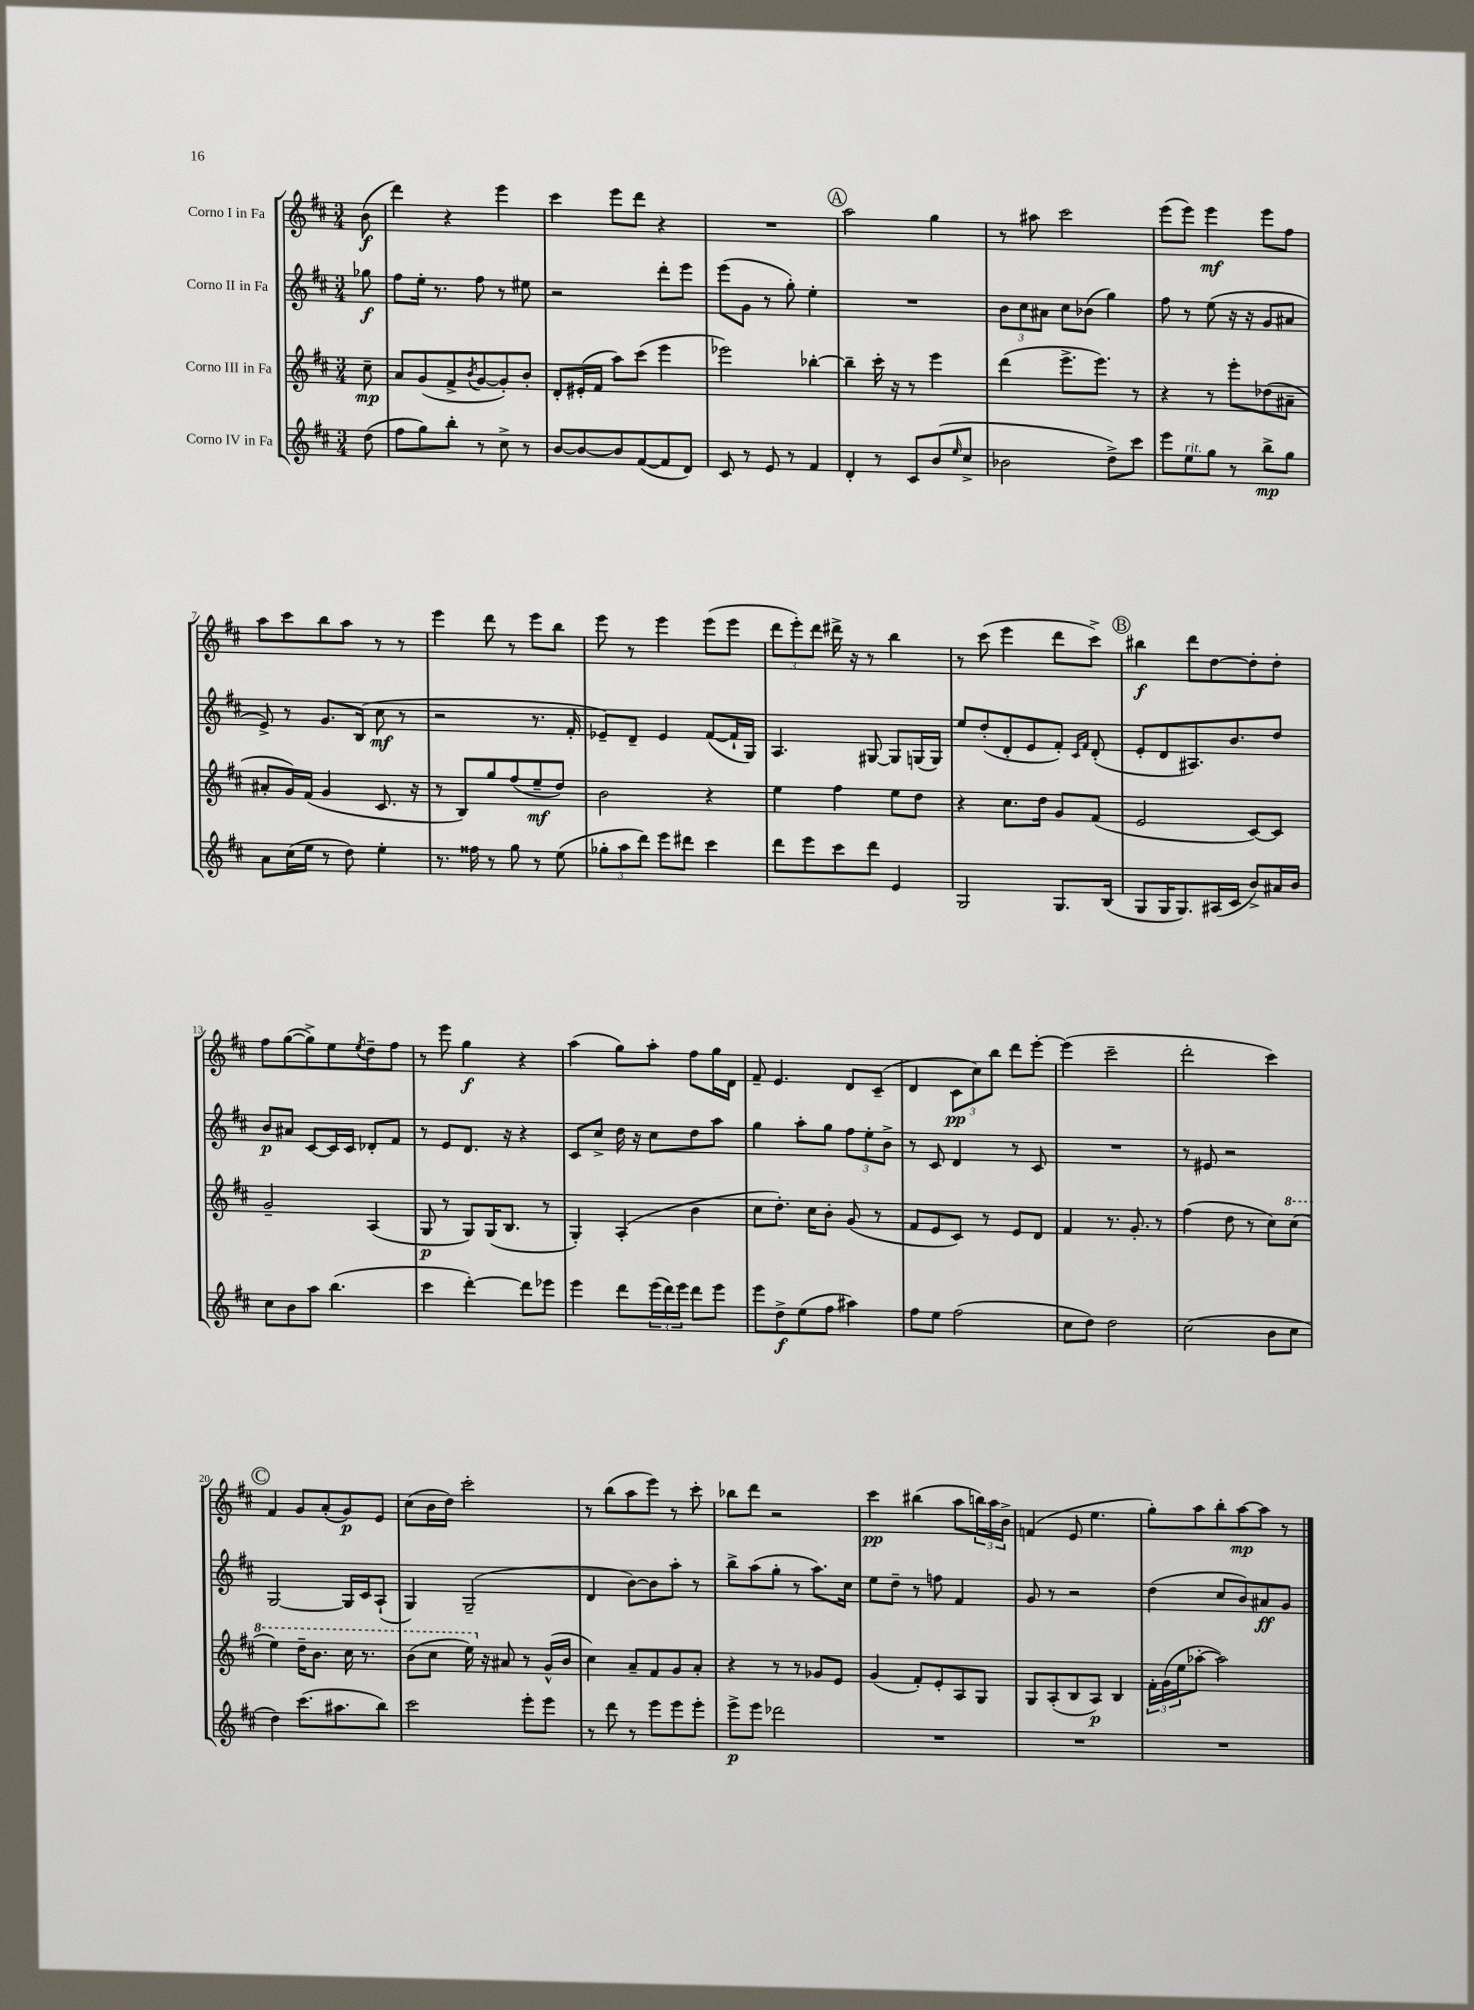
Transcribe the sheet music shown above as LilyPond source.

<<
\new StaffGroup <<
\new Staff = "s0" \with { instrumentName = "Corno I in Fa" } {
    \clef treble \key d \major \numericTimeSignature \time 3/4 \partial 8
    b'8\f( |
    d'''4) r4 e'''4 |
    cis'''4 e'''8 d'''8 r4 |
    R2. |
    \mark \markup { \circle "A" } a''2 g''4 |
    r8 ais''8 cis'''2 |
    e'''8( e'''8) e'''4\mf e'''8 fis''8 |
    a''8 cis'''8 b''8 a''8 r8 r8 |
    e'''4 d'''8 r8 e'''8 b''8 |
    e'''8 r8 e'''4 e'''8( e'''8 |
    \tuplet 3/2 { d'''8 e'''8-.) d'''8 } dis'''16-> r16 r8 b''4 |
    r8 cis'''8( e'''4 d'''8 cis'''8->) |
    \mark \markup { \circle "B" } bis''4\f d'''8 d''8~ d''8-. d''8-. |
    fis''8 g''8~( g''8->) e''8 \acciaccatura { e''8 } d''8-- fis''8 |
    r8 e'''8 g''4\f r4 |
    a''4( g''8) a''8-. fis''8 g''16 d'16 |
    fis'8-- e'4. d'8 cis'8--( |
    d'4 \tuplet 3/2 { cis'8\pp cis''8) b''8 } d'''8 e'''8~-. |
    e'''4( cis'''2-- |
    d'''2-. cis'''4) |
    \mark \markup { \circle "C" } fis'4 g'8 a'8-.( g'8\p) e'8 |
    cis''8( b'16 d''16) cis'''2-. |
    r8 b''8( a''8 e'''8) r8 cis'''8-. |
    bes''8 d'''8 r2 |
    cis'''4\pp bis''4( a''8 \tuplet 3/2 { b''16) a''16 b'16-> } |
    f'4( e'8 e''4. |
    g''8-.) a''8 b''8-. a''8~\mp a''8 r8 \bar "|." |
}
\new Staff = "s1" \with { instrumentName = "Corno II in Fa" } {
    \clef treble \key d \major \numericTimeSignature \time 3/4 \partial 8
    ges''8\f |
    fis''8 e''16-. r8. fis''8 r8 eis''8 |
    r2 d'''8-. e'''8 |
    e'''8( g'8 r8 g''8-.) e''4-. |
    \mark \markup { \circle "A" } R2. |
    \tuplet 3/2 { b'8 cis''8 ais'8 } cis''8 bes'8( g''4) |
    fis''8 r8 e''8( r16 r16 g'8 ais'8 |
    e'8->) r8 g'8. b16( cis''8\mf r8 |
    r2 r8. fis'16-. |
    ees'8--) d'8-- ees'4 fis'8~( fis'16-! g16) |
    a4. gis8~ gis8 g16( g16) |
    e''8 d''8-.( d'8-. e'8 fis'8-.) \grace { cis'16 fis'16 } d'8-.( |
    \mark \markup { \circle "B" } e'8-. d'8 ais8.) b'8. d''8 |
    b'8\p ais'8 cis'8~ cis'16 cis'16 des'8-. fis'8 |
    r8 e'8 d'8. r16 r4 |
    cis'8 cis''8-> d''16 r16 cis''8 d''8 a''8 |
    g''4 a''8-. g''8 \tuplet 3/2 { fis''8 e''8-. b'8-> } |
    r8 cis'8 d'4 r8 cis'8 |
    R2. |
    r8 eis'8 r2 |
    \mark \markup { \circle "C" } g2~ g16 cis'16 a8-!( |
    g4) g2--( |
    d'4 b'8~) b'8 a''8-. r8 |
    b''8-> a''8( g''8-. r8 a''8.) cis''16 |
    e''8 d''8-- r8 f''8 fis'4 |
    g'8 r8 r2 |
    d''4( cis''8 b'8) ais'8\ff g'8 \bar "|." |
}
\new Staff = "s2" \with { instrumentName = "Corno III in Fa" } {
    \clef treble \key d \major \numericTimeSignature \time 3/4 \partial 8
    cis''8--\mp |
    a'8 g'8( fis'8-> \acciaccatura { b'8 } g'8~ g'8-.) b'8-. |
    d'8-. eis'16-.( fis'16 a''8) cis'''8( e'''4 |
    ees'''2) bes''4~-. |
    \mark \markup { \circle "A" } bes''4-- cis'''16-. r16 r8 e'''4 |
    d'''4( e'''8.-> e'''8.) r8 |
    r4 r8 e'''8-. des''8( ais'8-- |
    ais'8-. g'16) fis'16( g'4 cis'8. r16 |
    r8 b8) g''8 fis''8( e''8--\mf d''8) |
    b'2 r4 |
    e''4 fis''4 e''8 d''8 |
    r4 cis''8. d''16 g'8 fis'8( |
    \mark \markup { \circle "B" } e'2 cis'8~) cis'8 |
    g'2-- a4( |
    g8\p r8 g8) g16( b8. r8 |
    g4-.) a4-.( b'4 |
    cis''8 d''8.-.) cis''16 b'8-. g'8( r8 |
    fis'8 e'8 cis'8) r8 e'8 d'8 |
    fis'4 r8. g'8.-. r8 |
    fis''4( d''8 r8 cis''8) \ottava #1 cis'''8( |
    \mark \markup { \circle "C" } e'''4) d'''16-- b''8. cis'''16 r8. |
    b''8( cis'''8 e'''16) \ottava #0 r16 ais'8 r8 g'16-^( b'16 |
    cis''4) a'8-- fis'8 g'8 a'8-. |
    r4 r8 r8 ges'8 e'8 |
    g'4( fis'8-.) e'8-. a8 g8 |
    g8 a8-.( b8 a8\p) b4 |
    \tuplet 3/2 { fis'16-. g'16( e''16 } aes''8~-. aes''2) \bar "|." |
}
\new Staff = "s3" \with { instrumentName = "Corno IV in Fa" } {
    \clef treble \key d \major \numericTimeSignature \time 3/4 \partial 8
    d''8( |
    fis''8 g''8) b''8-. r8 cis''8-> r8 |
    b'8~ b'8~ b'8 fis'8~( fis'8 d'8) |
    cis'8 r8 e'8 r8 fis'4 |
    \mark \markup { \circle "A" } d'4-. r8 cis'8 b'8( \grace { e''16 } cis''8-> |
    bes'2 d''8->) cis'''8 |
    e'''8 e''8^\markup { \italic "rit." } g''8 r8 b''8->\mp g''8 |
    a'8 cis''16( e''16 r8 d''8) e''4-. |
    r8. fisis''16 r8 g''8 r8 e''8( |
    \tuplet 3/2 { ges''8-. a''8 d'''8) } e'''8 dis'''8 cis'''4 |
    d'''8 e'''8 cis'''8 d'''8 e'4 |
    g2 g8. b16( |
    \mark \markup { \circle "B" } g8 g16 g8.) ais16( cis'16 b'8->) ais'16 b'16 |
    cis''8 b'8 a''8 b''4.( |
    cis'''4 d'''4~-.) d'''8 ees'''8 |
    e'''4 d'''8 \tuplet 3/2 { e'''16( d'''16) e'''16 } d'''8 e'''8 |
    e'''8 d''8->\f e''8( fis''8 ais''4) |
    fis''8 e''8 fis''2( |
    cis''8 d''8) d''2 |
    cis''2( b'8 cis''8 |
    \mark \markup { \circle "C" } d''4) cis'''8.( ais''8. b''8) |
    cis'''2 e'''8-. e'''8 |
    r8 d'''8 r8 e'''8 e'''8 e'''8-. |
    e'''8->\p e'''8 des'''2 |
    R2. |
    R2. |
    R2. \bar "|." |
}
>>
>>
